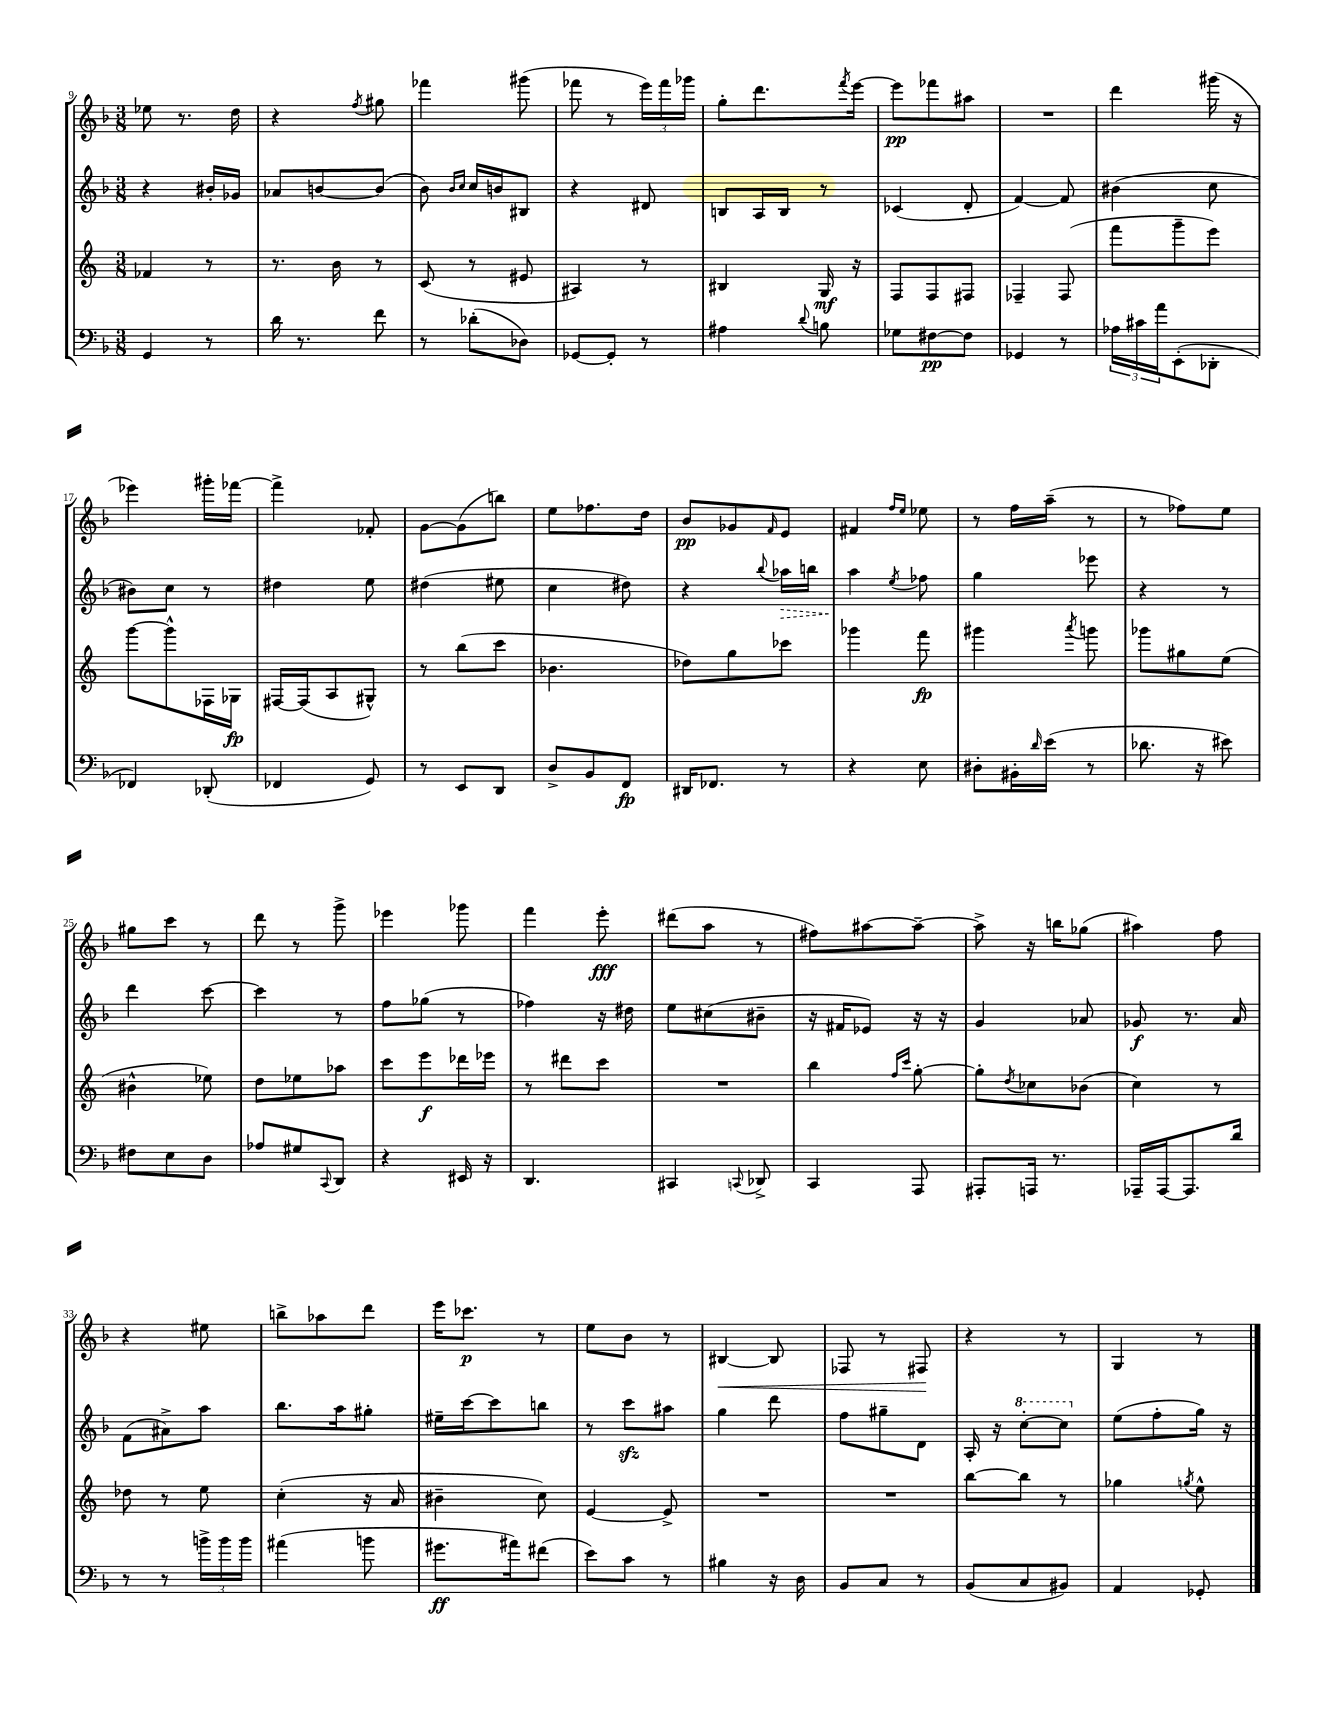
<<
\new StaffGroup <<
\new Staff = "s0" {
    \clef treble \key f \major \numericTimeSignature \time 3/8
    ees''8 r8. d''16 |
    r4 \acciaccatura { f''8 } gis''8 |
    fes'''4 gis'''8( |
    fes'''8 r8 \tuplet 3/2 { e'''16) fes'''16 ges'''16 } |
    g''8-. d'''8. \acciaccatura { f'''8 } e'''16~ |
    e'''8\pp fes'''8 ais''8 |
    R4. |
    d'''4 gis'''16( r16 |
    ees'''4) gis'''16-. fes'''16~ |
    fes'''4-> fes'8-. |
    g'8~ g'8( b''8) |
    e''8 fes''8. d''16 |
    bes'8\pp ges'8 \grace { f'16 } e'8 |
    fis'4 \grace { f''16 e''16 } ees''8 |
    r8 f''16 a''16--( r8 |
    r8 fes''8) e''8 |
    gis''8 c'''8 r8 |
    d'''8 r8 g'''8-> |
    ees'''4 ges'''8 |
    f'''4 e'''8-.\fff |
    dis'''8( a''8 r8 |
    fis''8) ais''8~ ais''8~-- |
    ais''8-> r16 b''16 ges''8( |
    ais''4) f''8 |
    r4 eis''8 |
    b''8-> aes''8 d'''8 |
    e'''16 ces'''8.\p r8 |
    e''8 bes'8 r8 |
    bis4~\< bis8 |
    fes8 r8 fis8\! |
    r4 r8 |
    g4 r8 \bar "|." |
}
\new Staff = "s1" {
    \clef treble \key f \major \numericTimeSignature \time 3/8
    r4 bis'16-. ges'16 |
    aes'8 b'8~ b'8( |
    bes'8) \grace { bes'16 c''16 } c''16 b'16 bis8 |
    r4 dis'8 |
    b8 a16 b16 r8 |
    ces'4( d'8-. |
    f'4~) f'8 |
    bis'4( c''8 |
    bis'8) c''8 r8 |
    dis''4 e''8 |
    dis''4( eis''8 |
    c''4 dis''8) |
    r4 \appoggiatura { bes''8 } \once \override Hairpin.style = #'dashed-line aes''16\> b''16 |
    a''4\! \acciaccatura { e''8 } fes''8 |
    g''4 ees'''8 |
    r4 r8 |
    d'''4 c'''8~ |
    c'''4 r8 |
    f''8 ges''8( r8 |
    fes''4) r16 dis''16 |
    e''8 cis''8( bis'8-- |
    r16 fis'16 ees'8) r16 r16 |
    g'4 aes'8 |
    ges'8\f r8. a'16 |
    f'8( ais'8->) a''8 |
    bes''8. a''16 gis''8-. |
    eis''16-- c'''16~ c'''8 b''8 |
    r8 c'''8\sfz ais''8 |
    g''4 d'''8 |
    f''8 gis''8-- d'8 |
    a16-. r16 \ottava #1 c'''8~-. c'''8 \ottava #0 |
    e''8( f''8-. g''16) r16 \bar "|." |
}
\new Staff = "s2" {
    \clef treble \key c \major \numericTimeSignature \time 3/8
    fes'4 r8 |
    r8. b'16 r8 |
    c'8( r8 eis'8 |
    ais4) r8 |
    bis4 g16\mf r16 |
    f8 f8 fis8 |
    fes4-- fes8( |
    f'''8 g'''8-- e'''8) |
    g'''8~ g'''8-^ fes16 ges16\fp |
    fis16~ fis16( a8 gis8-^) |
    r8 b''8( c'''8 |
    bes'4. |
    des''8) g''8 ces'''8 |
    ges'''4 f'''8\fp |
    gis'''4 \acciaccatura { a'''8 } g'''8 |
    ges'''8 gis''8 e''8( |
    bis'4-^ ees''8) |
    d''8 ees''8 aes''8 |
    c'''8 e'''8\f des'''16 ees'''16 |
    r8 dis'''8 c'''8 |
    R4. |
    b''4 \grace { f''16 c'''16 } g''8~-. |
    g''8-. \acciaccatura { d''8 } ces''8 bes'8( |
    c''4) r8 |
    des''8 r8 e''8 |
    c''4-.( r16 a'16 |
    bis'4-- c''8) |
    e'4~ e'8-> |
    R4. |
    R4. |
    b''8~ b''8 r8 |
    ges''4 \acciaccatura { g''8 } e''8-^ \bar "|." |
}
\new Staff = "s3" {
    \clef bass \key f \major \numericTimeSignature \time 3/8
    g,4 r8 |
    d'16 r8. f'8 |
    r8 des'8-.( des8) |
    ges,8~ ges,8-. r8 |
    ais4 \appoggiatura { d'8 } b8 |
    ges8 fis8~\pp fis8 |
    ges,4 r8 |
    \tuplet 3/2 { aes16 cis'16 a'16 } e,8-.( des,8-. |
    fes,4) des,8-.( |
    fes,4 g,8) |
    r8 e,8 d,8 |
    d8-> bes,8 f,8\fp |
    dis,16 fes,8. r8 |
    r4 e8 |
    dis8-. bis,16-. \grace { d'16 } e'16( r8 |
    des'8. r16 eis'8) |
    fis8 e8 d8 |
    aes8 gis8 \appoggiatura { c,8 } d,8 |
    r4 eis,16 r16 |
    d,4. |
    cis,4 \appoggiatura { c,8 } des,8-> |
    c,4 a,,8 |
    ais,,8-. a,,16 r8. |
    aes,,16-- aes,,16~ aes,,8. d'16 |
    r8 r8 \tuplet 3/2 { b'16-> b'16 b'16 } |
    ais'4( b'8 |
    gis'8.\ff ais'16) fis'8( |
    e'8) c'8 r8 |
    bis4 r16 d16 |
    bes,8 c8 r8 |
    bes,8( c8 bis,8) |
    a,4 ges,8-. \bar "|." |
}
>>
>>
\layout { \context { \Score currentBarNumber = #9 } }
